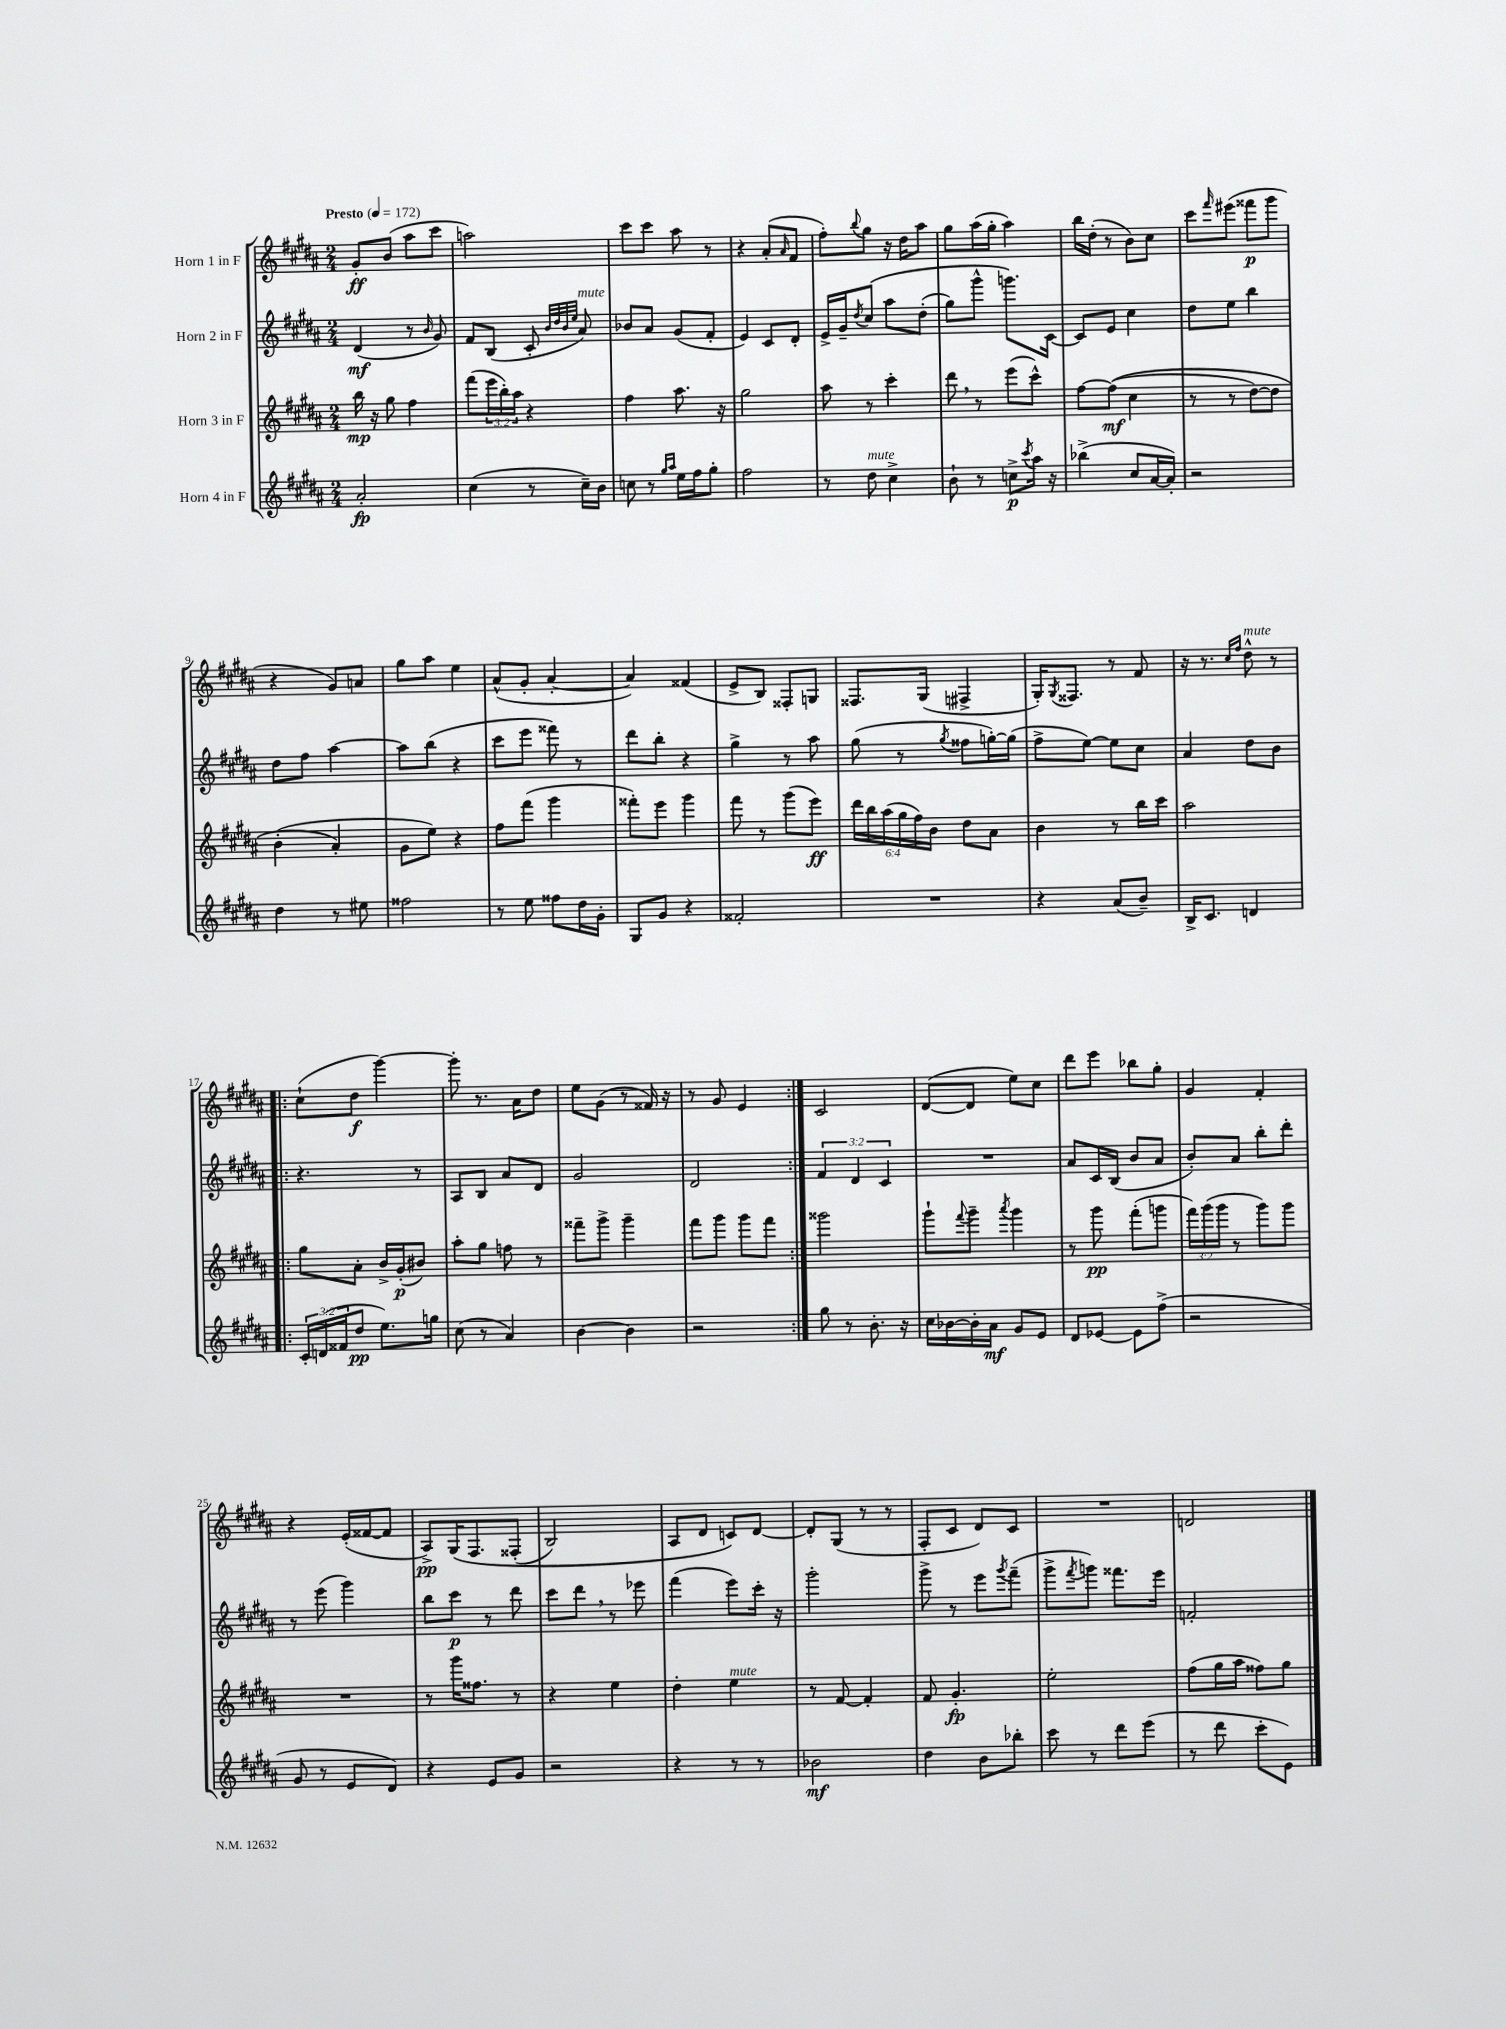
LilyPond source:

<<
\new StaffGroup <<
\new Staff = "s0" \with { instrumentName = "Horn 1 in F" } {
    \clef treble \key b \major \numericTimeSignature \time 2/4 \tempo "Presto" 4 = 172
    gis'8-.\ff b'8( ais''8 cis'''8 |
    a''2) |
    cis'''8 cis'''8 ais''8 r8 |
    r4 ais'8-.( \grace { ais'16 } fis'8 |
    fis''8-.) \appoggiatura { b''8 } gis''8 r16 dis''16 ais''8 |
    gis''8 ais''16( gis''16-. ais''4) |
    b''16 dis''16-.( r8 b'8) cis''8 |
    cis'''8 \grace { fis'''16 } eis'''8( fisis'''8\p gis'''8 |
    r4 gis'8) a'8 |
    gis''8 ais''8 e''4 |
    ais'8-^( gis'8-. ais'4~-. |
    ais'4) fisis'4( |
    e'8-> b8) fisis8-. g8 |
    fisis8. gis16( fis4-> |
    gis16-.) \acciaccatura { gis8 } fisis8. r8 fis'8 |
    r16 r8. \grace { cis''16 fis''16 } dis''8-^^\markup { \italic "mute" } r8 |
    \repeat volta 2 { cis''8-!( dis''8\f gis'''4~) |
    gis'''8-. r8. ais'16 dis''8 |
    e''8 gis'8( r8 fisis'16) r16 |
    r8 gis'8 e'4 | }
    cis'2 |
    dis'8~( dis'8 e''8) cis''8 |
    dis'''8 e'''8 bes''8 gis''8-. |
    gis'4 fis'4-. |
    r4 e'16-.( fisis'16~ fisis'8 |
    ais8->\pp) gis16\( fis8. fisis8-.( |
    b2) |
    ais8 dis'8 c'8\) dis'8~ |
    dis'8-. gis8( r8 r8 |
    fis8-. cis'8 dis'8) cis'8 |
    R2 |
    d'2 \bar "|." |
}
\new Staff = "s1" \with { instrumentName = "Horn 2 in F" } {
    \clef treble \key b \major \numericTimeSignature \time 2/4 \override Staff.TupletNumber.text = #tuplet-number::calc-fraction-text
    dis'4\mf( r8 \grace { b'16 } gis'8) |
    fis'8 b8( cis'8-. \grace { b'32 dis''32 b'32 e''32 } ais'8^\markup { \italic "mute" }) |
    bes'8 ais'8 gis'8( fis'8-. |
    e'4) cis'8 dis'8-. |
    e'16-> gis'16-- \acciaccatura { dis''8 } cis''8\( ais''8 dis''8-.( |
    gis''8) gis'''8-^ g'''8.\) cis'16~ |
    cis'8 e'8 cis''4 |
    dis''8 e''8 b''4 |
    dis''8 fis''8 ais''4~ |
    ais''8 b''8( r4 |
    cis'''8 e'''8 fisis'''8) r8 |
    dis'''8 b''8-. r4 |
    gis''4-> r8 ais''8 |
    gis''8( r8 \acciaccatura { gis''8 } fisis''8 g''16~-.) g''16( |
    fis''8-> e''8~) e''8 cis''8 |
    ais'4 dis''8 b'8 |
    \repeat volta 2 { r4. r8 |
    ais8 b8 ais'8 dis'8 |
    gis'2 |
    dis'2 | }
    \tuplet 3/2 { fis'4 dis'4 cis'4 } |
    R2 |
    ais'8 cis'16 b16( b'8 ais'8 |
    b'8-.) ais'8 b''8-. dis'''8-. |
    r8 e'''8( gis'''4) |
    b''8 cis'''8\p r8 dis'''8 |
    cis'''8 dis'''8 \breathe r8 ees'''8 |
    fis'''4( e'''8) cis'''16-. r16 |
    gis'''2-. |
    gis'''8-> r8 e'''8 \acciaccatura { gis'''8 } fis'''8--( |
    gis'''8-> \acciaccatura { fis'''8 } g'''8) fisis'''8. e'''16 |
    f'2-. \bar "|." |
}
\new Staff = "s2" \with { instrumentName = "Horn 3 in F" } {
    \clef treble \key b \major \numericTimeSignature \time 2/4 \override Staff.TupletNumber.text = #tuplet-number::calc-fraction-text
    b''16\mp r16 gis''8 fis''4 |
    fis'''8( \tuplet 3/2 { e'''16 b''16-.) ais''16 } r4 |
    fis''4 ais''8. r16 |
    gis''2 |
    ais''8 r8 cis'''4-. |
    dis'''8 \breathe r8 e'''8( cis'''8-^) |
    fis''8~ fis''8\mf(\( cis''4 |
    r8 r8 dis''8~) dis''8 |
    b'4-.( ais'4-.\) |
    gis'8 e''8) r4 |
    fis''8 fis'''8( gis'''4 |
    fisis'''8-.) e'''8 gis'''4 |
    fis'''8 r8 gis'''8( e'''8\ff) |
    \tuplet 6/4 { dis'''16 b''16 ais''16( gis''16 fis''16) b'16 } dis''8 ais'8 |
    b'4 r8 b''16 cis'''16 |
    ais''2 |
    \repeat volta 2 { gis''8 ais'8-. b'16-> gis'16-.\p( bis'8) |
    ais''8-. gis''8 f''8 r8 |
    fisis'''8-- gis'''8-> gis'''4-- |
    fis'''8 gis'''8 gis'''8 fis'''8 | }
    gisis'''2 |
    gis'''8-! \appoggiatura { fis'''8 } gis'''8-- \acciaccatura { ais'''8 } gis'''4 |
    r8 gis'''8\pp fis'''8-.( g'''8 |
    \tuplet 3/2 { fis'''16) gis'''16( gis'''16 } r8 gis'''8) gis'''8 |
    R2 |
    r8 gis'''16 fisis''8. r8 |
    r4 e''4 |
    dis''4-. e''4^\markup { \italic "mute" } |
    r8 fis'8~ fis'4-. |
    fis'8 gis'4.-.\fp |
    e''2-. |
    fis''8( gis''16 ais''16 fisis''8) gis''8 \bar "|." |
}
\new Staff = "s3" \with { instrumentName = "Horn 4 in F" } {
    \clef treble \key b \major \numericTimeSignature \time 2/4 \override Staff.TupletNumber.text = #tuplet-number::calc-fraction-text
    ais'2-.\fp |
    cis''4( r8 cis''16--) b'16 |
    c''8 r8 \grace { gis''16 ais''16 } e''16 fis''16 gis''8-. |
    fis''2 |
    r8 dis''8^\markup { \italic "mute" } cis''4-> |
    b'8-! r8 c''8->\p \acciaccatura { cis'''8 } ais''16 r16 |
    bes''4->( cis''8 ais'16~ ais'16-.) |
    r2 |
    dis''4 r8 eis''8 |
    fisis''2 |
    r8 e''8 fisis''8 dis''16 gis'16-. |
    gis8 gis'8 r4 |
    fisis'2-. |
    R2 |
    r4 ais'8( b'8--) |
    b16-> cis'8. d'4 |
    \repeat volta 2 { \tuplet 3/2 { cis'16-. d'16( fisis'16 } dis''8\pp e''8.) g''16 |
    cis''8( r8 ais'4) |
    b'4~ b'4 |
    r2 | }
    gis''8 r8 b'8.-. r16 |
    cis''16 bes'16~ bes'16-. ais'16\mf gis'8 e'8 |
    dis'8 ees'8~ ees'8 fis''8->( |
    r2 |
    gis'8 r8 e'8 dis'8) |
    r4 e'8 gis'8 |
    r2 |
    r4 r8 r8 |
    bes'2\mf |
    dis''4 b'8 bes''8-. |
    cis'''8 r8 dis'''8 e'''8( |
    r8 dis'''8 cis'''8-. e'8) \bar "|." |
}
>>
>>
